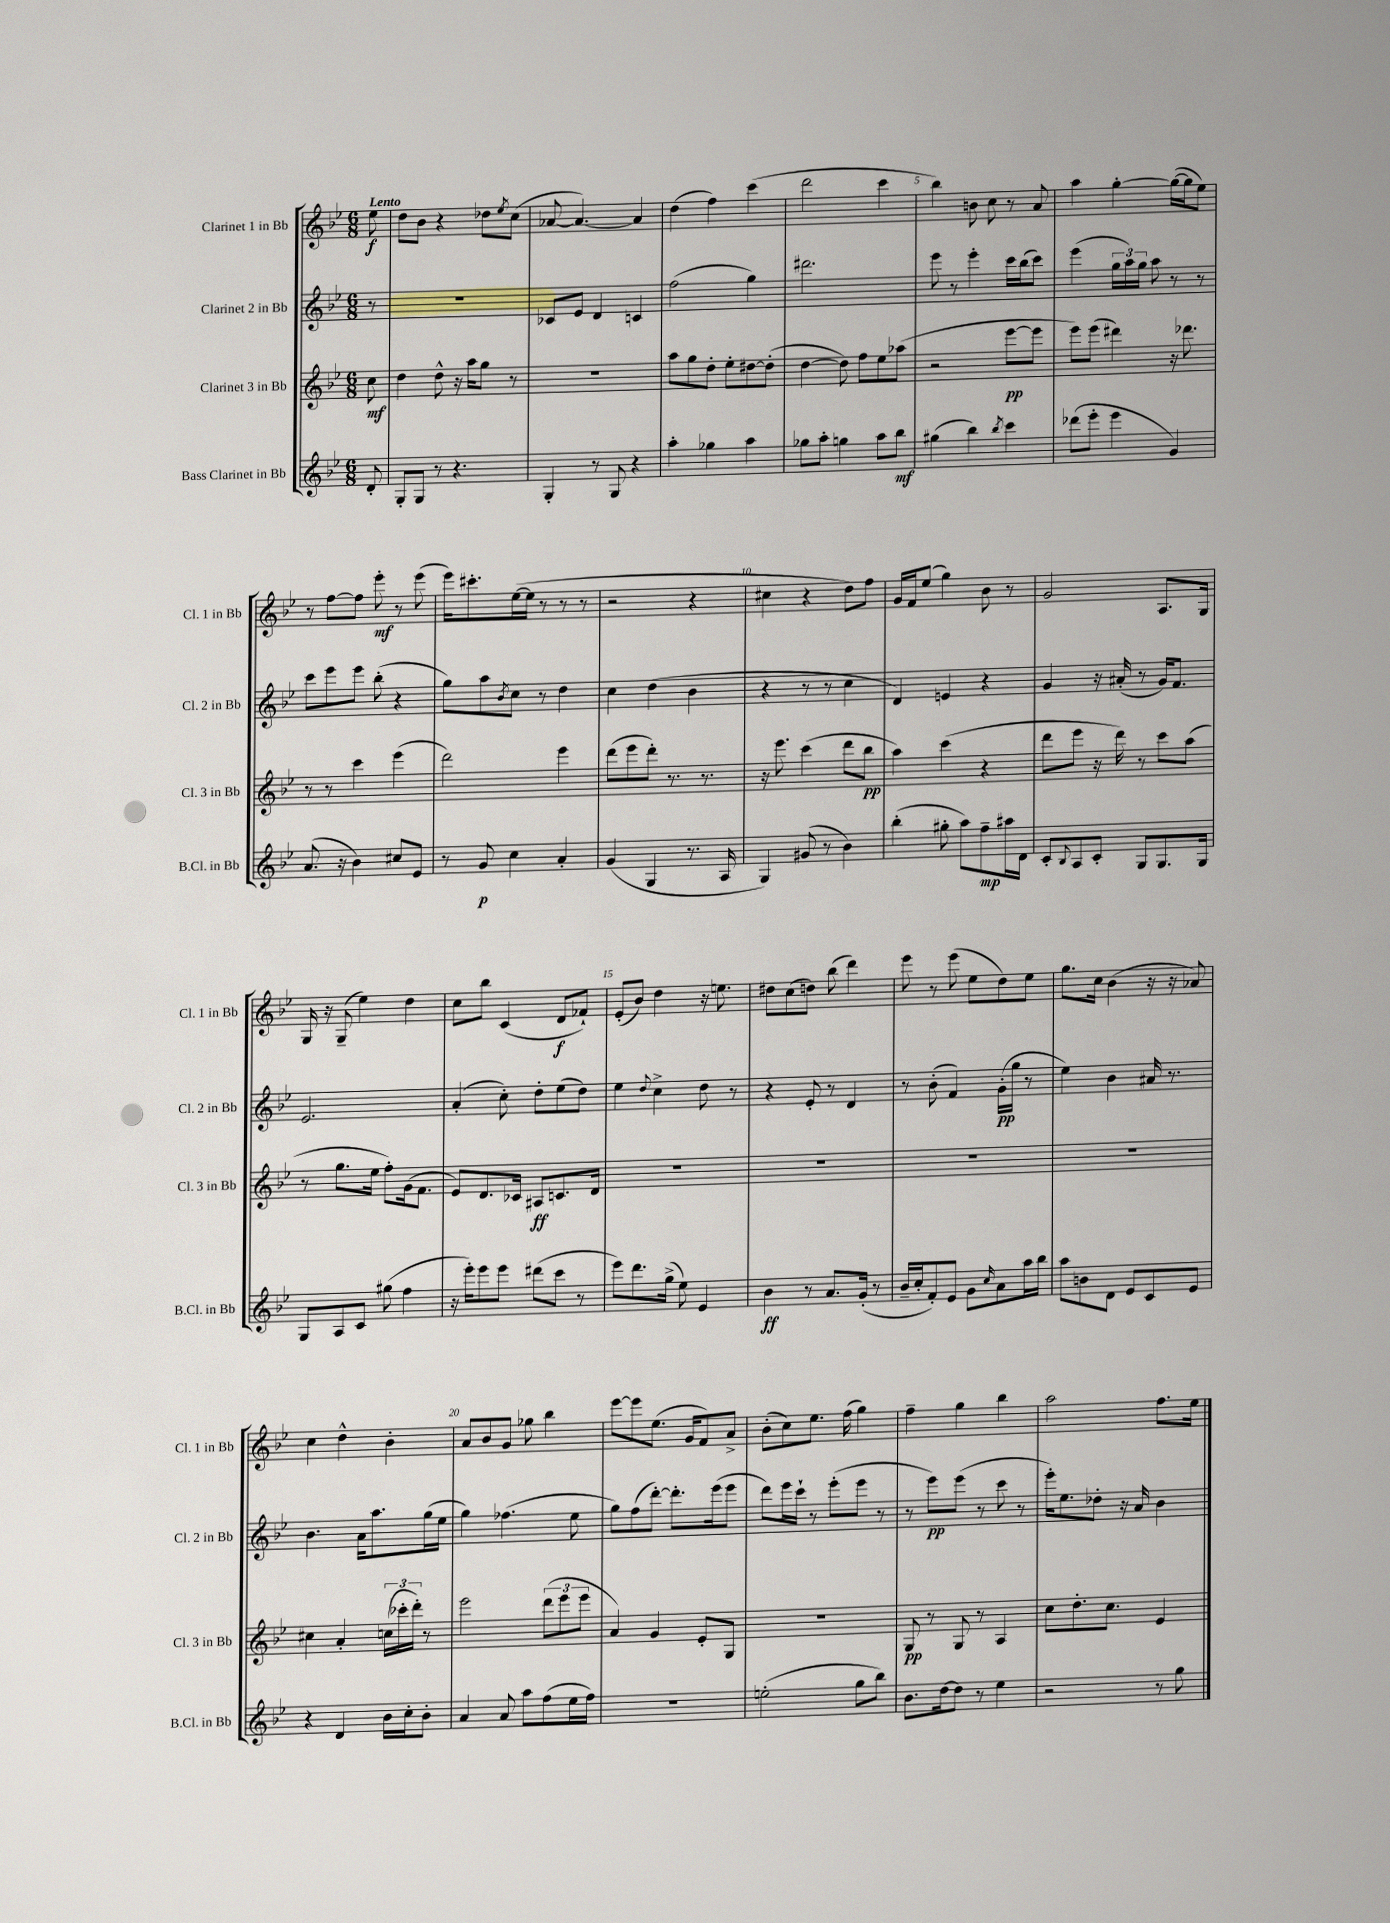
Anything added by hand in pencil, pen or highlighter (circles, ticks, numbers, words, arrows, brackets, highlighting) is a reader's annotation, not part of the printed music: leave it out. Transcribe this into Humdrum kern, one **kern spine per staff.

**kern	**dynam	**kern	**dynam	**kern	**dynam	**kern	**dynam
*part4	*part4	*part3	*part3	*part2	*part2	*part1	*part1
*staff4	*staff4	*staff3	*staff3	*staff2	*staff2	*staff1	*staff1
*I"Bass Clarinet in Bb	*	*I"Clarinet 3 in Bb	*	*I"Clarinet 2 in Bb	*	*I"Clarinet 1 in Bb	*
*I'B.Cl. in Bb	*	*I'Cl. 3 in Bb	*	*I'Cl. 2 in Bb	*	*I'Cl. 1 in Bb	*
*clefG2	*	*clefG2	*	*clefG2	*	*clefG2	*
*k[b-e-]	*	*k[b-e-]	*	*k[b-e-]	*	*k[b-e-]	*
*M6/8	*	*M6/8	*	*M6/8	*	*M6/8	*
=	=	=	=	=	=	=	=
!	!	!	!	!	!	!LO:TX:a:B:t=Lento	!
8d'/	.	8cc\	mf	8r	.	8ee-\	f
=1	=1	=1	=1	=1	=1	=1	=1
8G'/L	.	4dd\	.	2.r	.	8dd\L	.
8G/J	.	.	.	.	.	8b-\J	.
8r	.	8dd^^\	.	.	.	4r	.
4.r	.	16r	.	.	.	.	.
.	.	16aa\KL	.	.	.	.	.
.	.	8gg\J	.	.	.	8dd-X\L	.
.	.	.	.	.	.	8qee-/	.
.	.	8r	.	.	.	(8cc\J	.
=2	=2	=2	=2	=2	=2	=2	=2
4G'/	.	2.r	.	8c-X/L	.	[8a-X/	.
.	.	.	.	8e-/J	.	4.a-/_)	.
8r	.	.	.	4d/	.	.	.
8G/	.	.	.	.	.	.	.
4r	.	.	.	4cn/	.	4a-/]	.
=3	=3	=3	=3	=3	=3	=3	=3
4aa'\	.	8aa\L	.	(2ff\	.	(4dd\	.
.	.	8gg\	.	.	.	.	.
4gg-X\	.	8dd'\J	.	.	.	4ff\)	.
.	.	8ee-'\L	.	.	.	.	.
4aa\	.	[8dd#X\	.	4gg\)	.	(4ccc\	.
.	.	(8dd#'\J]	.	.	.	.	.
=4	=4	=4	=4	=4	=4	=4	=4
8gg-X\L	.	[4dd\	.	2.ddd#X\	.	2ddd\	.
8aa'\J	.	.	.	.	.	.	.
4ggn\	.	8dd\])	.	.	.	.	.
.	.	8ff\L	.	.	.	.	.
8aa\L	.	8ee-\	.	.	.	4ccc\	.
8bb-\J	mf	(8aa-X\J	.	.	.	.	.
=5	=5	=5	=5	=5	=5	=5	=5
(4gg#X\	.	2r	.	8eee-\	.	4bb-\)	.
.	.	.	.	8r	.	.	.
4bb-\)	.	.	.	4eee-'\	.	8bn\	.
.	.	.	.	.	.	8cc\	.
8qbb-/	.	.	.	.	.	.	.
4ccc\	.	[8eee-\L	pp	16ccc\LL	.	8r	.
.	.	.	.	(16bb-\J	.	.	.
.	.	8eee-\J]	.	8ccc\J)	.	8a/	.
=6	=6	=6	=6	=6	=6	=6	=6
(8ddd-X\L	.	8eee-\L)	.	(4eee-\	.	4aa\	.
8eee-'\J	.	(8eee-\J	.	.	.	.	.
4eee-\	.	4ddd#X\)	.	24gg\LL	.	[4gg'\	.
.	.	.	.	24aa\)	.	.	.
.	.	.	.	24gg\JJ	.	.	.
.	.	.	.	8aa\	.	.	.
4g/)	.	16r	.	8r	.	(16gg\LL_	.
.	.	8.ddd-X\	.	.	.	16gg\J]	.
.	.	.	.	8r	.	8ee-\J)	.
!!LO:LB:g=z
=7	=7	=7	=7	=7	=7	=7	=7
(8.a/	.	8r	.	8ccc\L	.	8r	.
.	.	8r	.	8eee-\	.	[8ff\L	.
16r	.	.	.	.	.	.	.
4b-\)	.	4ccc\	.	8eee-\J	.	8ff\J]	.
.	.	.	.	(8bb-'\	.	8eee-'\	mf
8cc#X/L	.	(4eee-\	.	4r	.	8r	.
8e-/J	.	.	.	.	.	(8eee-\	.
=8	=8	=8	=8	=8	=8	=8	=8
8r	.	2ddd\)	.	8gg\L)	.	16eee-\KL)	.
.	.	.	.	.	.	8.ccc#X'\	.
8g/	p	.	.	8aa\	.	.	.
.	.	.	.	8qb-/	.	.	.
4cc\	.	.	.	8cc\J	.	([16ee-\L	.
.	.	.	.	.	.	16ee-\JJ]	.
.	.	.	.	8r	.	8r	.
4a'/	.	4eee-\	.	4dd\	.	8r	.
.	.	.	.	.	.	8r	.
=9	=9	=9	=9	=9	=9	=9	=9
(4g/	.	(8ddd\L	.	4cc\	.	2r	.
.	.	8eee-\	.	.	.	.	.
4G/	.	8ddd'\J)	.	(4dd\	.	.	.
.	.	8.r	.	.	.	.	.
8.r	.	.	.	4b-\	.	4r	.
.	.	8.r	.	.	.	.	.
16A/	.	.	.	.	.	.	.
=10	=10	=10	=10	=10	=10	=10	=10
4G/)	.	16r	.	4r	.	4cc#X\	.
.	.	8.eee-\	.	.	.	.	.
(8g#X/	.	(4ccc\	.	8r	.	4r	.
8r	.	.	.	8r	.	.	.
4b-\)	.	8ddd\L	.	4cc\	.	8dd\L)	.
.	.	8bb-\J	pp	.	.	8ff\J	.
=11	=11	=11	=11	=11	=11	=11	=11
(4bb-'\	.	4aa\)	.	4d/)	.	16g/LL	.
.	.	.	.	.	.	16f/J	.
.	.	.	.	.	.	(8ee-/J	.
8gg#X'\	.	(4ccc\	.	4en/	.	4gg\)	.
8aa\L)	.	.	.	.	.	.	.
8ff~\	mp	4r	.	4r	.	8b-\	.
16aa#X\L	.	.	.	.	.	8r	.
16d\JJ	.	.	.	.	.	.	.
=12	=12	=12	=12	=12	=12	=12	=12
8c'/L	.	8ddd\L	.	4g/	.	2g/	.
8qqB-/	.	.	.	.	.	.	.
8A/	.	8eee-\J	.	.	.	.	.
8c'/J	.	16r	.	16r	.	.	.
.	.	16ddd\)	.	(16a#X'/	.	.	.
8G/L	.	8r	.	8r	.	.	.
8.G/	.	8ccc\L	.	16g/KL)	.	8.A/L	.
.	.	.	.	8.f/J	.	.	.
.	.	(8aa\J	.	.	.	.	.
16G/Jk	.	.	.	.	.	16G/Jk	.
!!LO:LB:g=z
=13	=13	=13	=13	=13	=13	=13	=13
8G/L	.	8r	.	2.e-/	.	16G/	.
.	.	.	.	.	.	16r	.
8A/	.	8.gg\L	.	.	.	(8G~/	.
8c/J	.	.	.	.	.	4ee-\)	.
.	.	16ee-\Jk	.	.	.	.	.
(8gg#X\	.	8ff'\L)	.	.	.	.	.
4ff\	.	(16g\k	.	.	.	4dd\	.
.	.	8.f\J	.	.	.	.	.
=14	=14	=14	=14	=14	=14	=14	=14
16r	.	8e-/L)	.	(4a'/	.	8cc\L	.
16eee-'\KL)	.	.	.	.	.	.	.
8eee-\	.	8.d/	.	.	.	8bb-\J	.
8eee-\J	.	.	.	8cc'\)	.	(4c/	.
.	.	16c-X/Jk	.	.	.	.	.
(8ddd#X\L	.	8A#X/L	ff	8dd'\L	.	.	.
8ccc\J	.	8.cn/	.	(8ee-\	.	8d/L	f
8r	.	.	.	8dd\J)	.	8f-X`/J)	.
.	.	16d/Jk	.	.	.	.	.
=15	=15	=15	=15	=15	=15	=15	=15
8eee-\L)	.	2.r	.	4ee-\	.	(8e-'/L	.
8.ddd\	.	.	.	.	.	8b-/J)	.
.	.	.	.	8qqdd/	.	.	.
.	.	.	.	4cc^\	.	4dd\	.
(16gg^\Jk	.	.	.	.	.	.	.
8ee-\)	.	.	.	.	.	.	.
4e-/	.	.	.	8dd\	.	16r	.
.	.	.	.	.	.	8.een\	.
.	.	.	.	8r	.	.	.
=16	=16	=16	=16	=16	=16	=16	=16
4b-\	ff	2.r	.	4r	.	8dd#X\L	.
.	.	.	.	.	.	(8cc\	.
8r	.	.	.	8e-'/	.	8ddn\J)	.
8.a/L	.	.	.	8r	.	(8bb-\	.
.	.	.	.	4d/	.	4ddd\)	.
(16g'/Jk	.	.	.	.	.	.	.
8r	.	.	.	.	.	.	.
=17	=17	=17	=17	=17	=17	=17	=17
16b-~/LL	.	2.r	.	8r	.	8eee-\	.
16cc'/J	.	.	.	.	.	.	.
8f'/)	.	.	.	(8b-'\	.	8r	.
8e-/J	.	.	.	4f/)	.	(8eee-\	.
8g\L	.	.	.	.	.	8ee-\L	.
16qqcc/	.	.	.	.	.	.	.
8a\	.	.	.	(16g'\LL	pp	8dd\)	.
.	.	.	.	16gg\JJ	.	.	.
16aa\L	.	.	.	8r	.	8ee-\J	.
16bb-\JJ	.	.	.	.	.	.	.
=18	=18	=18	=18	=18	=18	=18	=18
8aa\L	.	2.r	.	4ee-\)	.	8.gg\L	.
8bn\	.	.	.	.	.	.	.
.	.	.	.	.	.	16cc\Jk	.
8d\J	.	.	.	4b-\	.	(4b-\	.
8e-/L	.	.	.	.	.	.	.
8c/	.	.	.	16a#X/	.	16r	.
.	.	.	.	8.r	.	16r	.
8e-/J	.	.	.	.	.	8a-X/)	.
!!LO:LB:g=z
=19	=19	=19	=19	=19	=19	=19	=19
4r	.	4cc#X\	.	4.b-\	.	4cc\	.
4d/	.	4a'/	.	.	.	4dd^^\	.
.	.	.	.	16a\KL	.	.	.
.	.	.	.	8.aa\	.	.	.
16b-\LL	.	(24ccn\LL	.	.	.	4b-'\	.
.	.	24ccc-X'\	.	.	.	.	.
16cc'\J	.	.	.	.	.	.	.
.	.	24ddd'\JJ)	.	.	.	.	.
8b-'\J	.	8r	.	(16gg\L	.	.	.
.	.	.	.	16ee-\JJ	.	.	.
=20	=20	=20	=20	=20	=20	=20	=20
4a/	.	2eee-\	.	4gg\)	.	8a/L	.
.	.	.	.	.	.	8b-/	.
8a/	.	.	.	(4.ff-X\	.	8g/J	.
8aa\L	.	.	.	.	.	8gg-X\	.
(8ff\	.	(12ddd\L	.	.	.	4bb-\	.
.	.	12eee-\	.	.	.	.	.
16ee-\L	.	.	.	8ee-\	.	.	.
.	.	12eee-\J	.	.	.	.	.
16ff\JJ)	.	.	.	.	.	.	.
=21	=21	=21	=21	=21	=21	=21	=21
2.r	.	4a/)	.	8gg\L)	.	[8eee-\L	.
.	.	.	.	(8ff\	.	8eee-\]	.
.	.	4g/	.	[8ddd'\J)	.	(8.ee-\J	.
.	.	.	.	8.ddd'\L]	.	.	.
.	.	.	.	.	.	16g/KL	.
.	.	8e-'/L	.	.	.	8f/)	.
.	.	.	.	(16eee-\k	.	.	.
.	.	8G/J	.	8eee-\J	.	8a^/J	.
=22	=22	=22	=22	=22	=22	=22	=22
(2een'\	.	2.r	.	8ddd\L)	.	(8b-'\L	.
.	.	.	.	16eee-\L	.	8cc\)	.
.	.	.	.	16ccc`\JJ	.	.	.
.	.	.	.	8r	.	8.ee-\J	.
.	.	.	.	(8eee-'\L	.	.	.
.	.	.	.	.	.	(16ff\	.
8gg\L	.	.	.	8eee-\J	.	4gg\)	.
8bb-\J)	.	.	.	8r	.	.	.
=23	=23	=23	=23	=23	=23	=23	=23
8.b-\L	.	8G/	pp	8r	.	4ff~\	.
.	.	8r	.	8eee-\L)	pp	.	.
[16dd\k	.	.	.	.	.	.	.
8dd\J]	.	8G/	.	(8eee-\J	.	4gg\	.
8r	.	8r	.	8r	.	.	.
4ee-\	.	4A/	.	8ccc\	.	4bb-\	.
.	.	.	.	8r	.	.	.
=24	=24	=24	=24	=24	=24	=24	=24
2r	.	8cc\L	.	16eee-'\KL)	.	2aa\	.
.	.	.	.	8.ee-\	.	.	.
.	.	8.dd'\	.	.	.	.	.
.	.	.	.	8dd-X'\J	.	.	.
.	.	8.cc\J	.	.	.	.	.
.	.	.	.	16r	.	.	.
.	.	.	.	16a/	.	.	.
8r	.	4e-/	.	4b-\	.	8.ff\L	.
8gg\	.	.	.	.	.	.	.
.	.	.	.	.	.	16ee-\Jk	.
==	==	==	==	==	==	==	==
*-	*-	*-	*-	*-	*-	*-	*-
